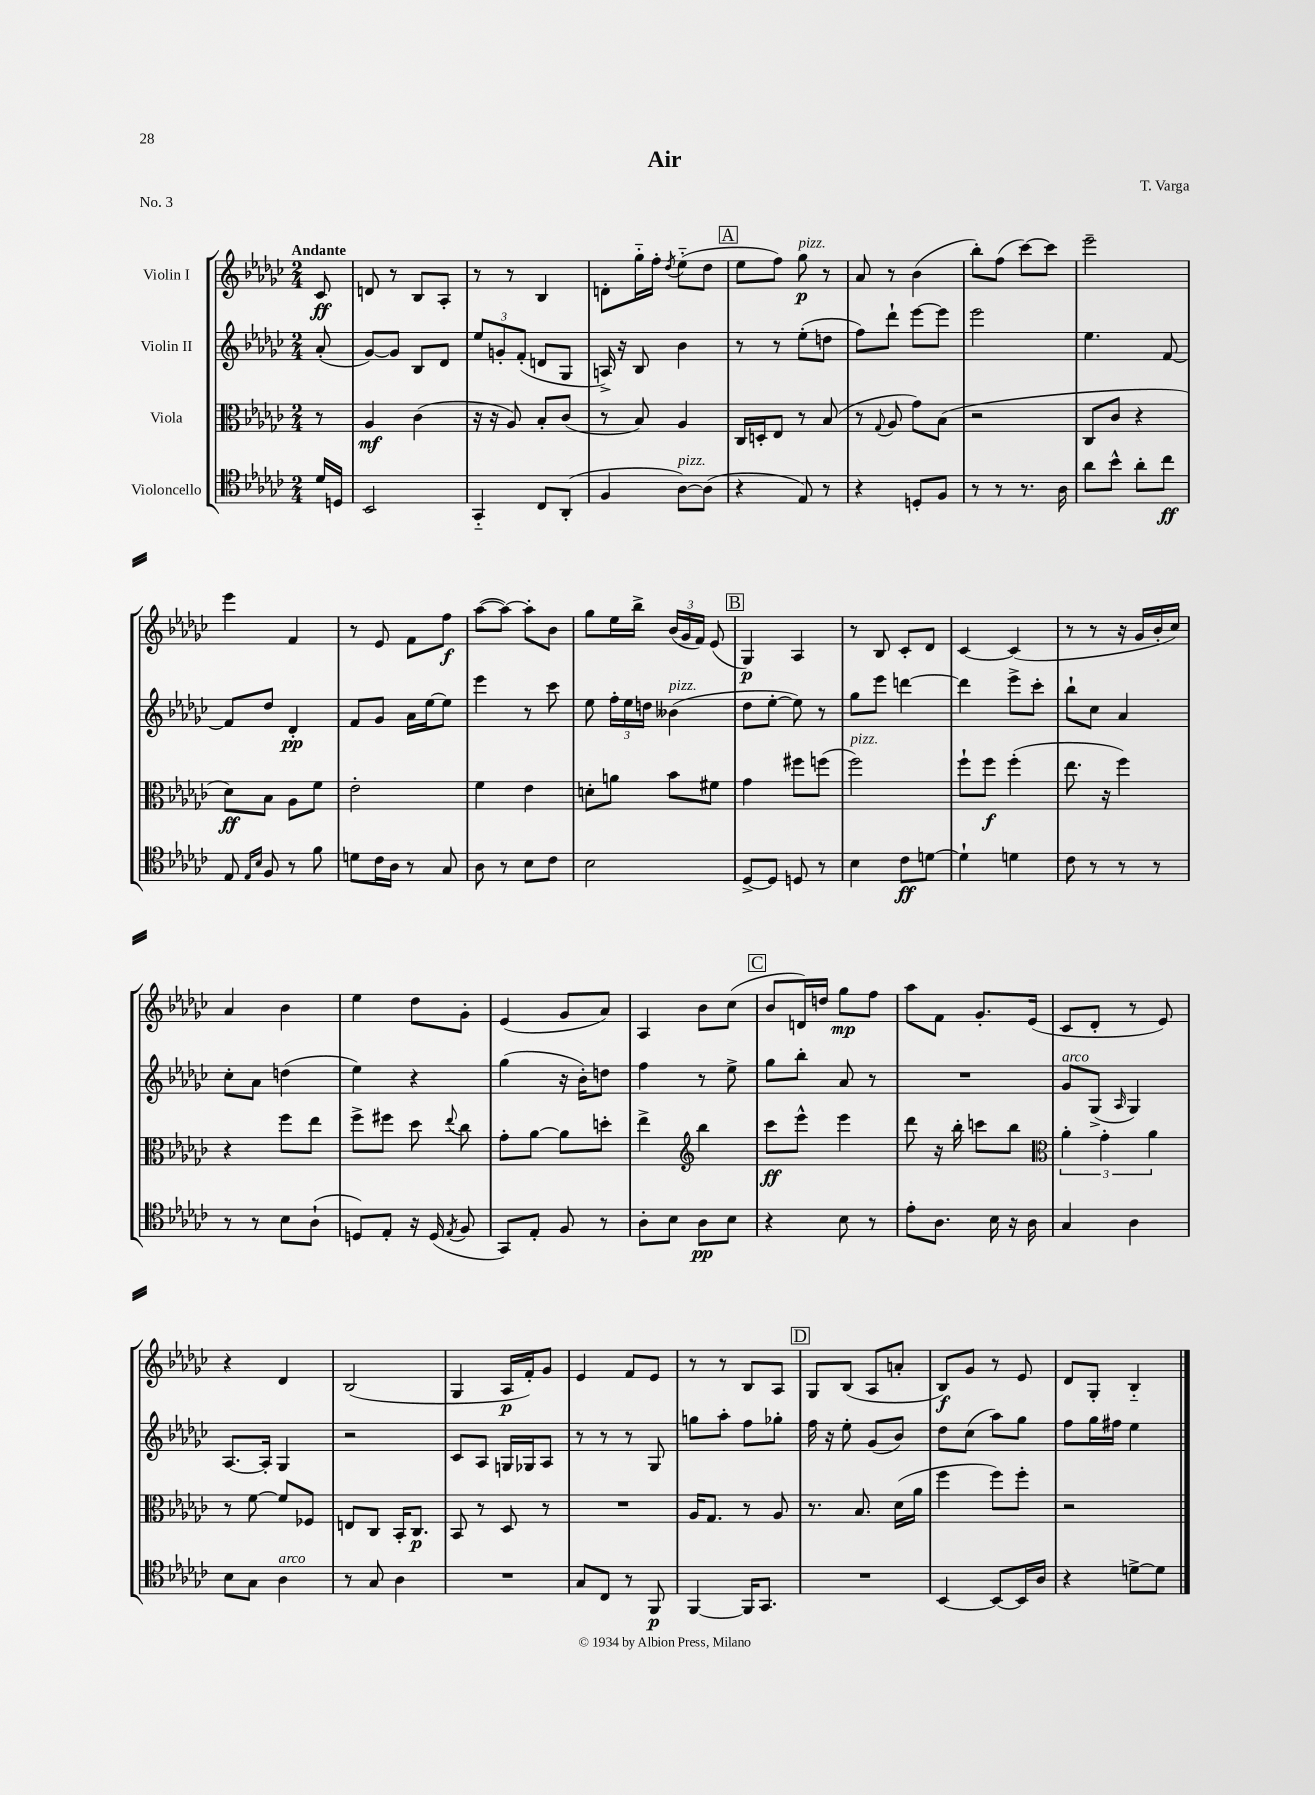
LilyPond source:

\header { title = "Air" composer = "T. Varga" piece = "No. 3" }
<<
\new StaffGroup <<
\new Staff = "s0" \with { instrumentName = "Violin I" } {
    \clef treble \key ges \major \numericTimeSignature \time 2/4 \partial 8 \tempo "Andante"
    \autoBeamOff ces'8\ff |
    d'8 r8 bes8[ aes8]-. |
    r8 r8 bes4 |
    d'8[-. ges''16-_ f''16]-. \acciaccatura { des''8 } ees''8[-_( des''8] |
    \mark \markup { \box "A" } ees''8[ f''8]) ges''8\p^\markup { \italic "pizz." } r8 |
    aes'8 r8 bes'4( |
    bes''8[-.) f''8]( ces'''8[~) ces'''8] |
    ees'''2-- |
    ees'''4 f'4 |
    r8 ees'8 f'8[ f''8]\f |
    aes''8[~( aes''8]~) aes''8[-. bes'8] |
    ges''8[ ees''16 bes''16]-> \tuplet 3/2 { bes'16[( ges'16 f'16]) } ees'8( |
    \mark \markup { \box "B" } ges4\p) aes4 |
    r8 bes8 ces'8[-. des'8] |
    ces'4~ ces'4( |
    r8 r8 r16 ges'16[ bes'16-. ces''16]) |
    aes'4 bes'4 |
    ees''4 des''8[ ges'8]-. |
    ees'4( ges'8[ aes'8]) |
    aes4 bes'8[ ces''8]( |
    \mark \markup { \box "C" } bes'8[ d'16) d''16] ges''8[\mp f''8] |
    aes''8[ f'8] ges'8.[-. ees'16]( |
    ces'8[ des'8]-. r8 ees'8) |
    r4 des'4 |
    bes2( |
    ges4 aes16[\p f'16-.) ges'8] |
    ees'4 f'8[ ees'8] |
    r8 r8 bes8[ aes8] |
    \mark \markup { \box "D" } ges8[ bes8]( aes8[ a'8]-. |
    bes8[\f) ges'8] r8 ees'8 |
    des'8[ ges8]-. bes4-_ \bar "|." |
}
\new Staff = "s1" \with { instrumentName = "Violin II" } {
    \clef treble \key ges \major \numericTimeSignature \time 2/4 \partial 8
    \autoBeamOff aes'8-.( |
    ges'8[~) ges'8] bes8[ des'8] |
    \tuplet 3/2 { ees''8[ g'8-. f'8]-.( } d'8[ ges8] |
    a16->) r16 bes8 bes'4 |
    \mark \markup { \box "A" } r8 r8 ees''8[-.( d''8] |
    f''8[) des'''8]-! ees'''8[~ ees'''8] |
    ees'''2 |
    ees''4. f'8~ |
    f'8[ des''8] des'4-.\pp |
    f'8[ ges'8] aes'16[ ees''16~ ees''8] |
    ees'''4 r8 ces'''8 |
    ees''8 \tuplet 3/2 { f''16[-. ees''16 d''16] } beses'4^\markup { \italic "pizz." }( |
    \mark \markup { \box "B" } des''8[ ees''8]~-. ees''8) r8 |
    ges''8[ ees'''8] d'''4~ |
    d'''4 ees'''8[-> ces'''8]-. |
    bes''8[-! ces''8] aes'4 |
    ces''8[-. aes'8] d''4( |
    ees''4) r4 |
    ges''4( r16 bes'16[-.) d''8] |
    f''4 r8 ees''8-> |
    \mark \markup { \box "C" } ges''8[ bes''8]-. aes'8 r8 |
    R2 |
    ges'8[^\markup { \italic "arco" } ges8]->( \grace { aes16 } ges4) |
    aes8.[~ aes16]-. ges4 |
    r2 |
    ces'8[ aes8] g16[ ges16 aes8] |
    r8 r8 r8 ges8 |
    g''8[ aes''8]-. f''8[ ges''8]-. |
    \mark \markup { \box "D" } f''16 r16 ees''8-. ges'8[( bes'8]) |
    des''8[ ces''8]( aes''8[) ges''8] |
    f''8[ ges''16 fis''16] ees''4 \bar "|." |
}
\new Staff = "s2" \with { instrumentName = "Viola" } {
    \clef alto \key ges \major \numericTimeSignature \time 2/4 \partial 8
    \autoBeamOff r8 |
    aes4\mf ces'4( |
    r16 r16 aes8) bes8[-. ces'8]( |
    r8 bes8) aes4 |
    \mark \markup { \box "A" } ces16[ d16-. ees8] r8 bes8( |
    r8 \appoggiatura { ges8 } aes8 ges'8[) bes8]( |
    r2 |
    ces8[ ces'8] r4 |
    des'8[\ff) bes8] aes8[ f'8] |
    ees'2-. |
    f'4 ees'4 |
    d'8[-. a'8] bes'8[ fis'8] |
    \mark \markup { \box "B" } ges'4 fis''8[ f''8]( |
    f''2^\markup { \italic "pizz." }) |
    f''8[-! f''8]\f f''4-.( |
    ees''8. r16 f''4) |
    r4 f''8[ ees''8] |
    f''8[-> fis''8] des''8 \appoggiatura { ees''8 } ces''8 |
    ges'8[-. aes'8]~ aes'8[ d''8]-. |
    ees''4-> \clef treble bes''4 |
    \mark \markup { \box "C" } ces'''8[\ff ees'''8]-^ ees'''4 |
    des'''8 r16 bes''16-. c'''8[ bes''8] |
    \clef alto \tuplet 3/2 { aes'4-. ges'4-. aes'4 } |
    r8 f'8~ f'8[ fes8] |
    e8[ ces8] bes,16[-. ces8.]\p |
    bes,8 r8 des8 r8 |
    R2 |
    aes16[ ges8.] r8 aes8 |
    \mark \markup { \box "D" } r8. bes8. des'16[( aes'16] |
    f''4 f''8[) f''8]-. |
    r2 \bar "|." |
}
\new Staff = "s3" \with { instrumentName = "Violoncello" } {
    \clef tenor \key ges \major \numericTimeSignature \time 2/4 \partial 8
    \autoBeamOff des'16[ d16] |
    bes,2 |
    ges,4-_ ces8[ aes,8]-.( |
    f4 aes8[~^\markup { \italic "pizz." }) aes8]( |
    \mark \markup { \box "A" } r4 ees8) r8 |
    r4 d8[-. f8] |
    r8 r8 r8. aes16 |
    aes'8[ bes'8]-^ aes'8[-. ces''8]\ff |
    ees8 \grace { ees16[ bes16] } f8 r8 f'8 |
    d'8[ ces'16 aes16] r8 ges8 |
    aes8 r8 bes8[ ces'8] |
    bes2 |
    \mark \markup { \box "B" } des8[~-> des8] d8 r8 |
    bes4 ces'8[\ff d'8]~ |
    d'4-! d'4 |
    ces'8 r8 r8 r8 |
    r8 r8 bes8[ aes8]-!( |
    d8[) ees8]-. r16 d16( \acciaccatura { ees8 } f8 |
    ges,8[) ees8]-. f8 r8 |
    aes8[-. bes8] aes8[\pp bes8] |
    \mark \markup { \box "C" } r4 bes8 r8 |
    ees'8[-. aes8.] bes16 r16 aes16 |
    ges4 aes4 |
    bes8[ ges8] aes4^\markup { \italic "arco" } |
    r8 ges8 aes4 |
    R2 |
    ges8[ ces8] r8 f,8\p |
    f,4~ f,16[ ges,8.] |
    \mark \markup { \box "D" } R2 |
    bes,4~ bes,8[~ bes,16 aes16] |
    r4 d'8[~-> d'8] \bar "|." |
}
>>
>>
\layout { \context { \Score \remove "Bar_number_engraver" } }
